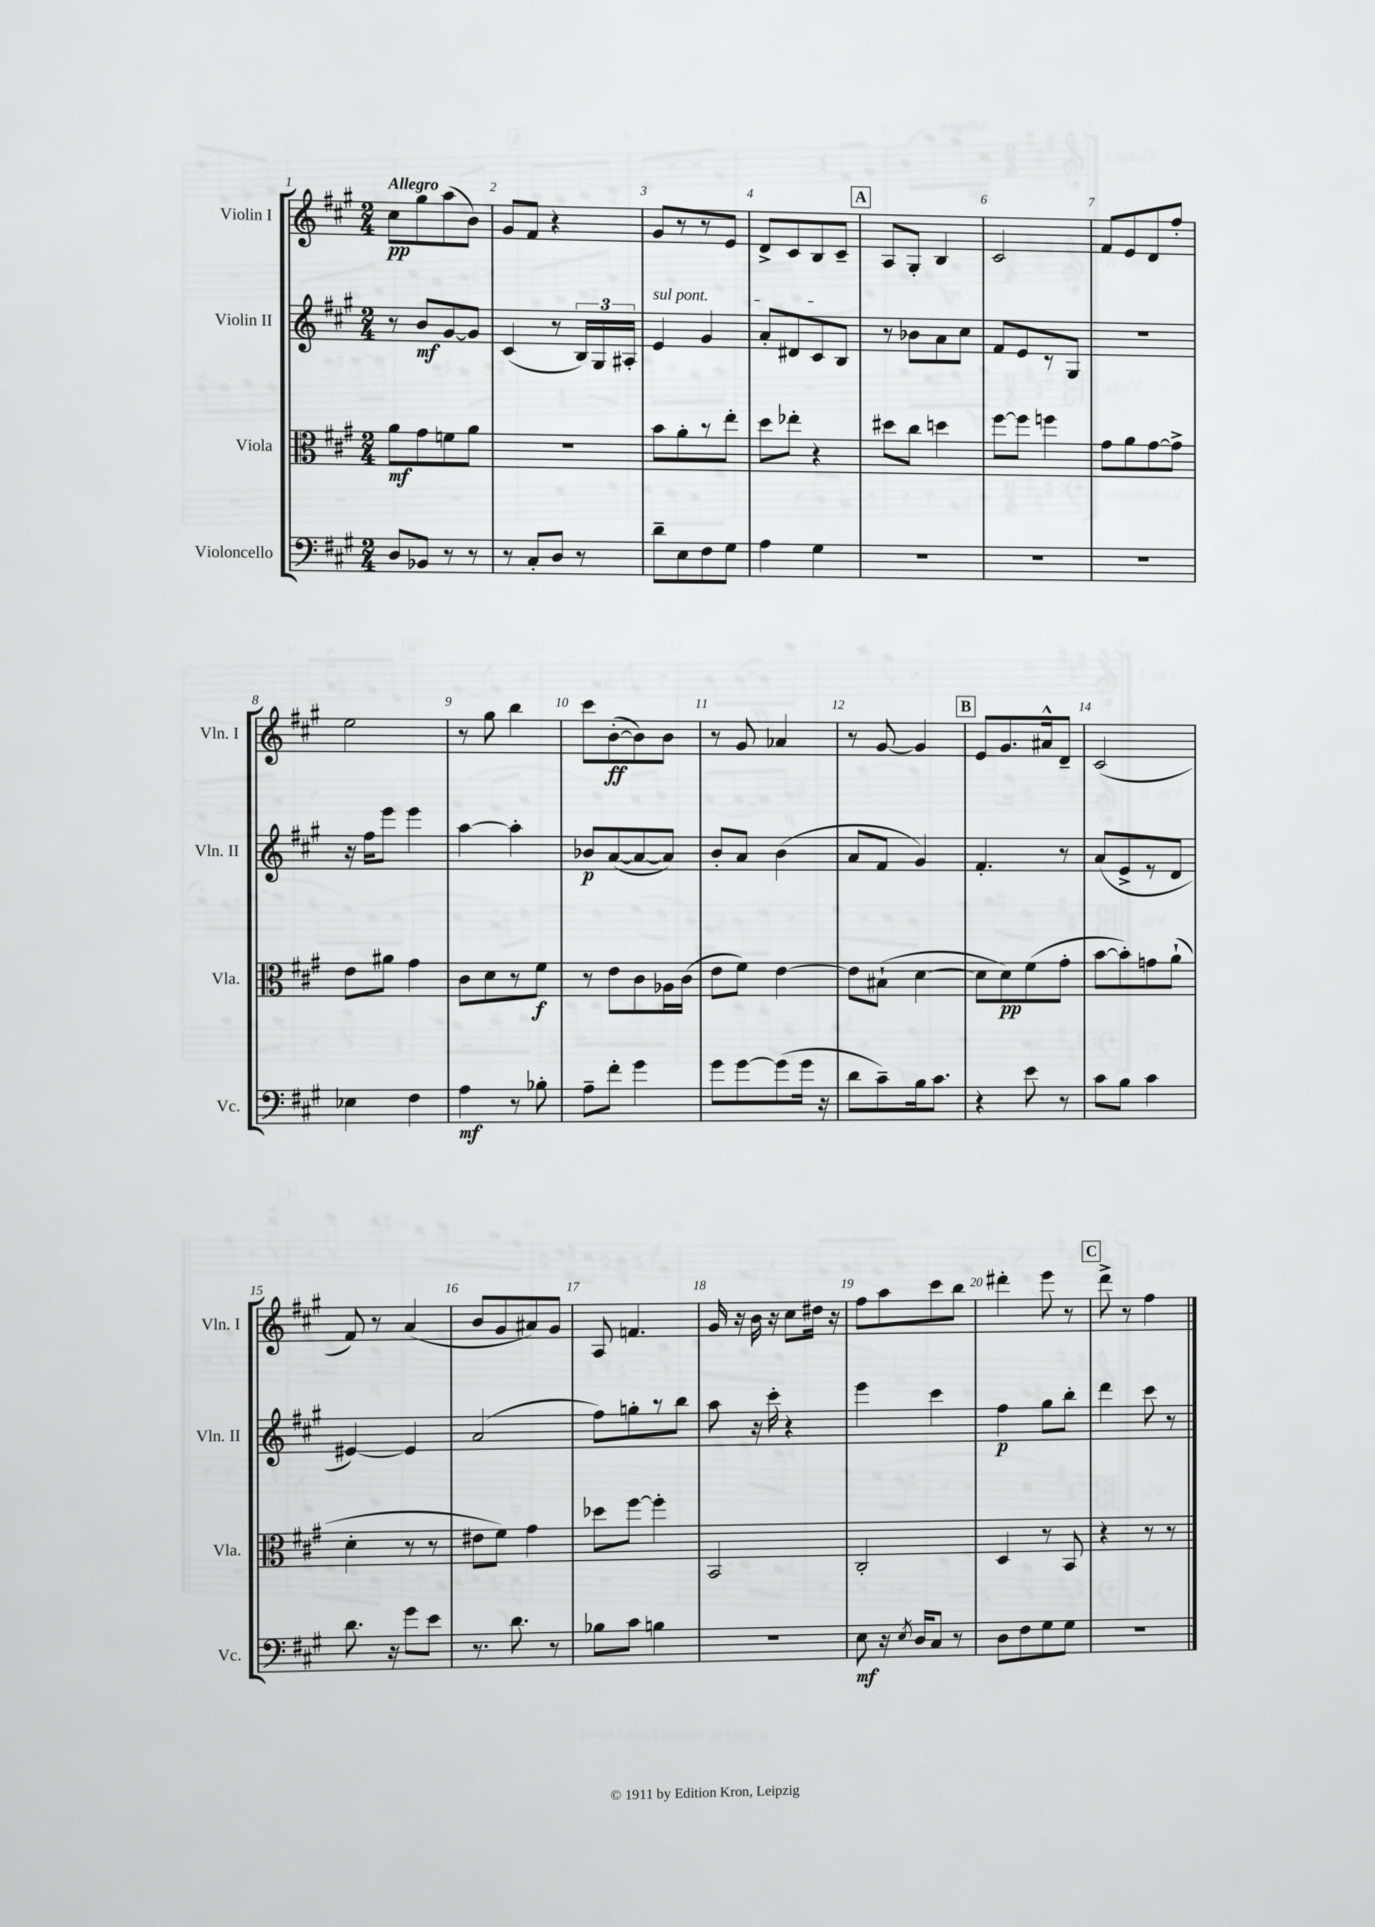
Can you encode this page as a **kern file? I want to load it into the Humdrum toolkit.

**kern	**kern	**kern	**kern
*staff4	*staff3	*staff2	*staff1
*clefF4	*clefC3	*clefG2	*clefG2
*k[f#c#g#]	*k[f#c#g#]	*k[f#c#g#]	*k[f#c#g#]
*M2/4	*M2/4	*M2/4	*M2/4
8D	8a	8r	8cc#
8BB-	8g#	8b	8gg#
8r	8f	[8g#	(8aa
8r	8a	8g#]	8b)
=	=	=	=
8r	2r	(4c#	8g#
8C#'	.	.	8f#
8D	.	8r	4r
8r	.	24B)	.
.	.	24G#	.
.	.	24A#'	.
=	=	=	=
8d~	8b	4e	8g#
8E	8a'	.	8r
8F#	8r	4g#	8r
8G#	8ee'	.	8e
=	=	=	=
4A	8dd	8a'	8d^
.	8ee-'	8d#	8c#
4G#	4r	8c#	8B
.	.	8B	8c#~
=	=	=	=
2r	8dd#	8r	8A
.	8cc#	8b-	8G#'
.	4dd	8a	4B
.	.	8cc#	.
=	=	=	=
2r	[8ff#	8f#	2c#
.	8ff#]	8e	.
.	4ff	8r	.
.	.	8G#	.
=	=	=	=
2r	8g#	2r	8f#
.	8a	.	8e
.	[8g#	.	8d
.	8g#^]	.	8ff#'
=	=	=	=
4E-	8e	16r	2ee
.	.	16ff#	.
.	8a#	8eee	.
4F#	4g#	4eee	.
=	=	=	=
4A	8c#	[4aa	8r
.	8d	.	8gg#
8r	8r	4aa']	4bb
8B-'	8f#	.	.
=	=	=	=
8A~	8r	8b-	8ccc#
8f#'	8e	([8a	([8b'
4g#	8c#	8a_	8b])
.	16A-	8a])	8b
.	(16c#	.	.
=	=	=	=
8g#	8e	8b'	8r
[8g#	8f#)	8a	8g#
(8g#]	[4e	(4b	4a-
16g#	.	.	.
16r	.	.	.
=	=	=	=
8d	8e]	8a	8r
8c#~)	(8B#`	8f#	[8g#
16B	[4d	4g#)	4g#]
8.c#	.	.	.
=	=	=	=
4r	8d]	4.f#'	8e
.	8d)	.	8.g#
8e	(8f#	.	.
.	.	.	16a#^^
8r	8g#'	8r	8d~
=	=	=	=
8c#	[8b	(8a	(2c#
8B	8b'])	8e^	.
4c#	8g	8r	.
.	(8a`	8d	.
=	=	=	=
8.d	4d'	[4e#)	8f#)
.	.	.	8r
16r	.	.	.
8g#	8r	4e#]	(4a
8e	8r	.	.
=	=	=	=
8.r	8e#	(2a	8b
.	8f#)	.	8g#
8.d	.	.	.
.	4g#	.	8a#)
8r	.	.	8g#
=	=	=	=
8B-	8dd-	8ff#)	8A
8c#	[8ff#	8gg'	4.f
4B	4ff#']	8r	.
.	.	8bb	.
=	=	=	=
2r	2BB	8aa	16g#
.	.	.	16r
.	.	16r	16b
.	.	16ccc#'	16r
.	.	4r	8cc#
.	.	.	16dd#
.	.	.	16r
=	=	=	=
8E	2C#'	4eee	8ff#
16r	.	.	8aa
8qE	.	.	.
16D	.	.	.
8C#	.	4ccc#	8ccc#
8r	.	.	8bb
=	=	=	=
8D	4D	4ff#	4ddd#'
8F#	.	.	.
8G#	8r	8gg#	8eee
8G#	8BB	8bb'	8r
=	=	=	=
2r	4r	4ddd	8ddd^
.	.	.	8r
.	8r	8ccc#	4ff#
.	8r	8r	.
==	==	==	==
*-	*-	*-	*-
